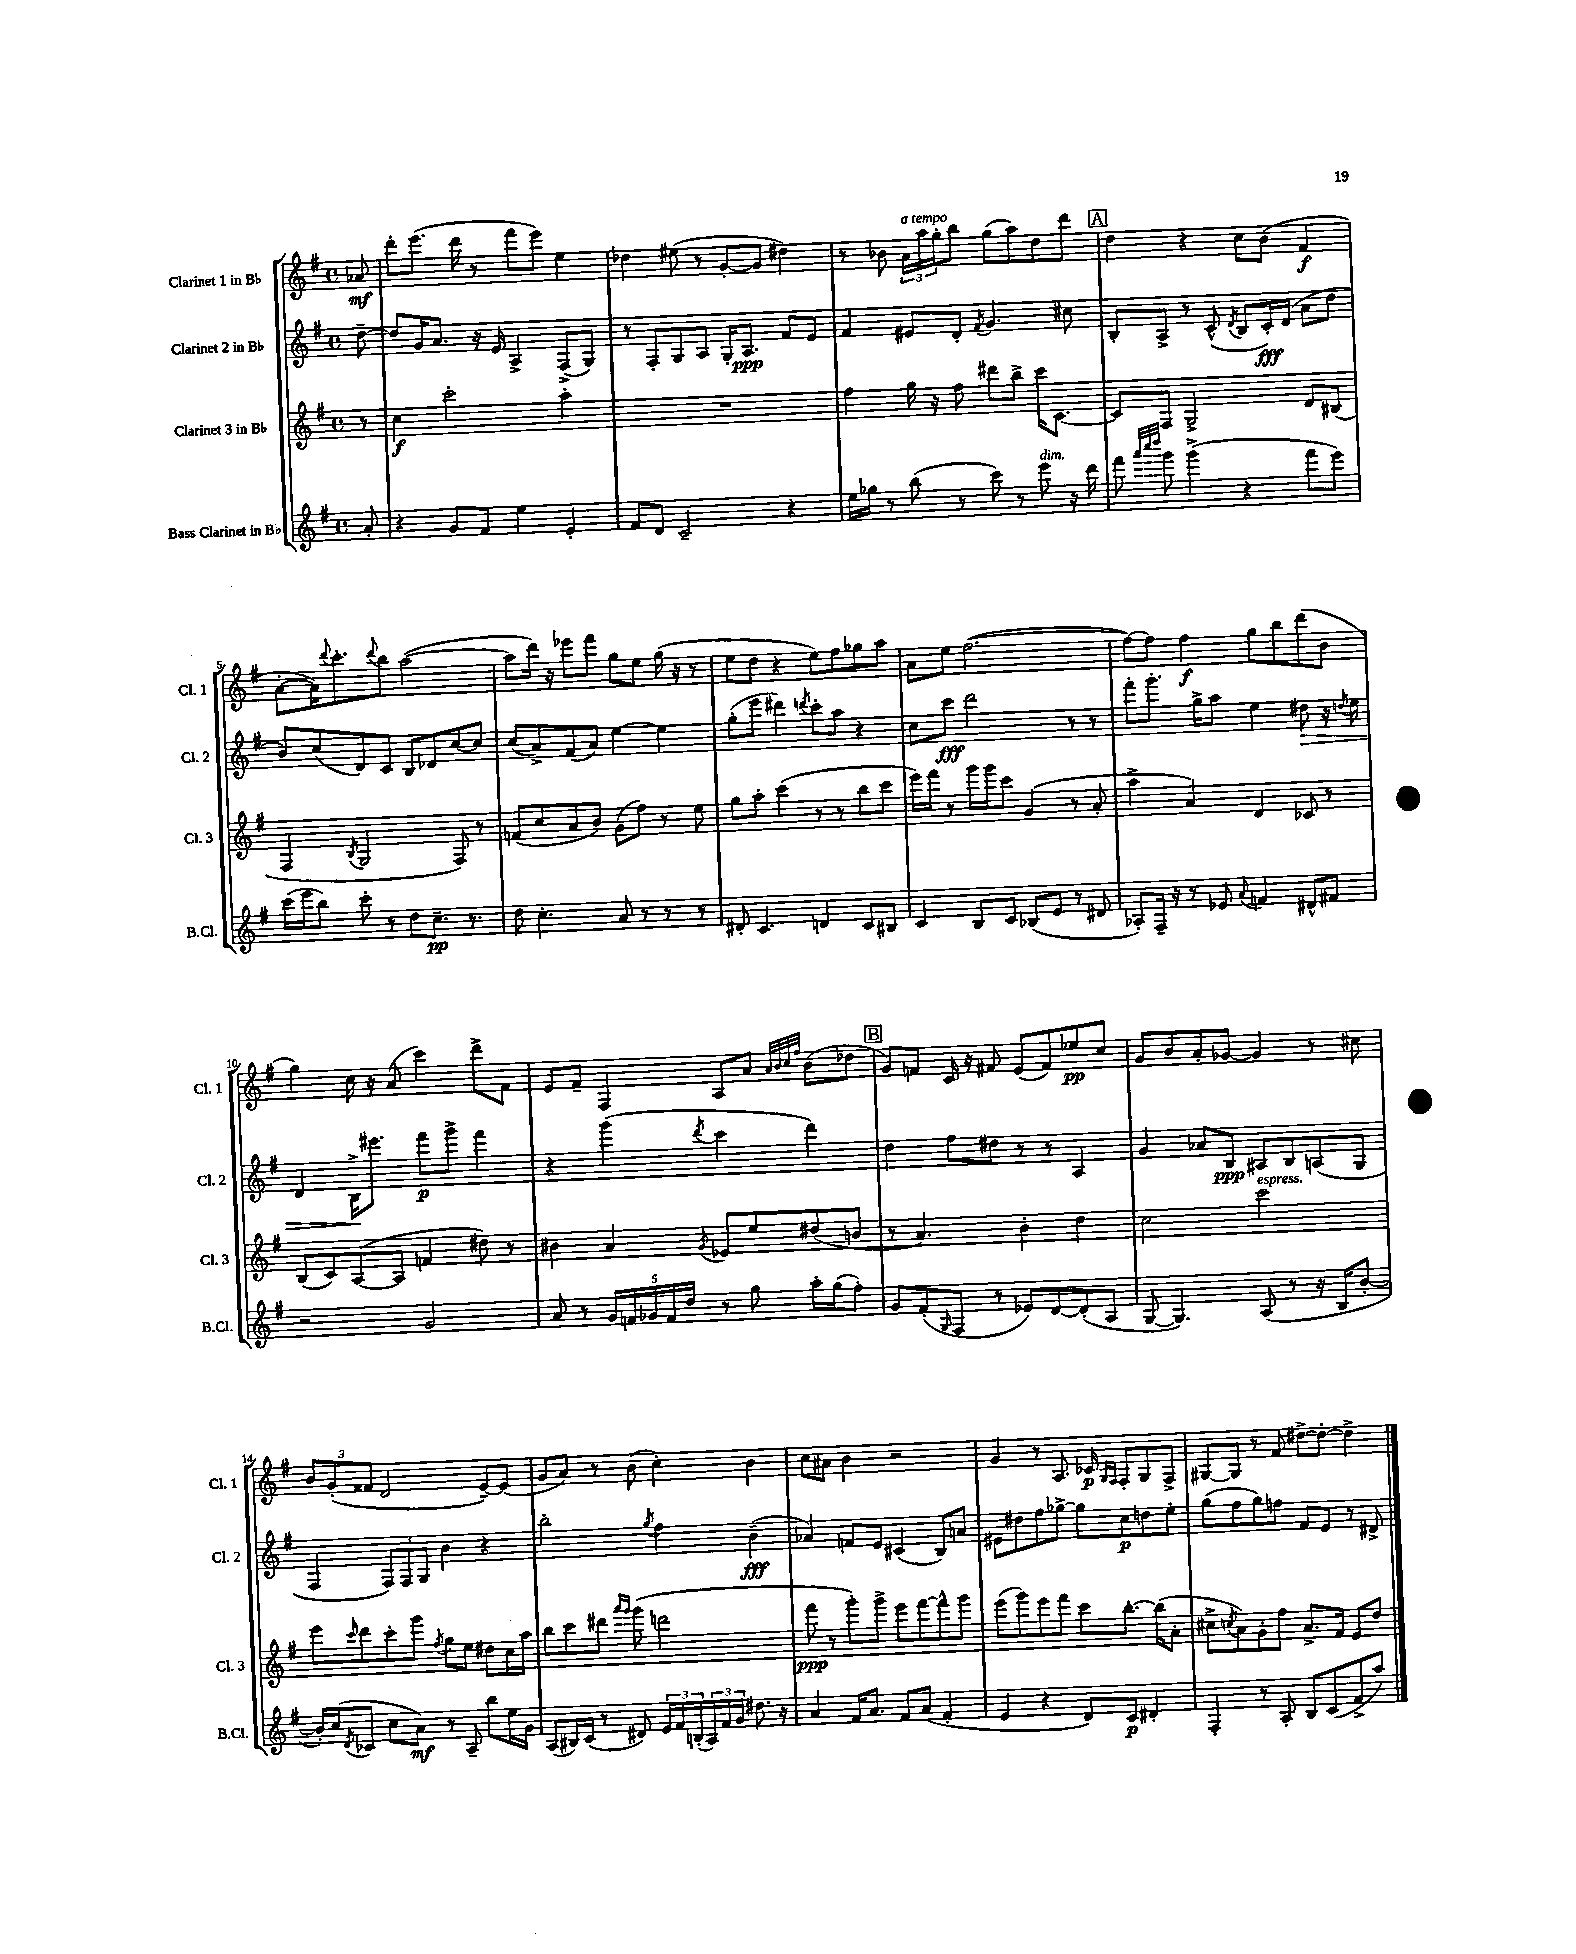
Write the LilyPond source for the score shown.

<<
\new StaffGroup <<
\new Staff = "s0" \with { instrumentName = "Clarinet 1 in Bb" shortInstrumentName = "Cl. 1" } {
    \clef treble \key g \major \defaultTimeSignature \time 4/4 \partial 8
    aes'8\mf |
    d'''8-. e'''8.( d'''16 r8 fis'''8 e'''8) e''4 |
    des''4 eis''8( r8 g'8~-. g'8 dis''4) |
    r8 bes'8 \tuplet 3/2 { a'16^\markup { \italic "a tempo" } a''16 g''16-. } b''8 g''8( a''8) d''8 d'''8 |
    \mark \markup { \box "A" } d''4 r4 c''8 b'8( fis'4\f |
    a'8~-. a'16) \appoggiatura { d'''8 } c'''8.-. \appoggiatura { d'''8 } b''8 a''2~( |
    a''8 d'''16) r16 ees'''8 fis'''8 g''8 e''8 g''16( r16 r8 |
    e''8 d''8 r4 e''8) fis''8 ges''8 a''8 |
    a'8 e''8 fis''2.~( |
    fis''8~) fis''8 fis''4\f g''8 b''8 d'''8( b'8 |
    g''4) c''16 r16 a'8( c'''4) d'''8-> fis'8 |
    e'8 fis'8-- fis4 a8 a'8 \grace { a'32 b'32 c''32 fis''32 } b'8( des''8 |
    \mark \markup { \box "B" } g'8) f'8 c'16 r16 fis'8 e'8( fis'8) ees''8\pp c''8 |
    g'8 b'8 a'8-. ges'8~ ges'4 r8 cis''8 |
    \tuplet 3/2 { b'8 g'8-.( fisis'8 } d'2 e'8~--) e'8( |
    g'8 a'8) r8 b'8( c''4-.) b'4 |
    c''8 ais'8 b'4 r2 |
    g'4 r8 a8. ces'16\p \grace { g16 fis16 } fis8-. g8 fis8-> |
    gis8~ gis8 r8 fis'8 dis''8~-> dis''8~-. dis''4-> \bar "|." |
}
\new Staff = "s1" \with { instrumentName = "Clarinet 2 in Bb" shortInstrumentName = "Cl. 2" } {
    \clef treble \key g \major \defaultTimeSignature \time 4/4 \partial 8
    d''8~-- |
    d''8 g'16 a'8. r16 e'16 a4-> fis8->( g8) |
    r8 fis8-. g8 a8 g16-. a8.\ppp fis'8 e'8 |
    fis'4 eis'8 d'8-. \acciaccatura { fis'8 } g'4. cis''8 |
    \mark \markup { \box "A" } b8-. a8-> r8 c'8-^( \acciaccatura { d'8 } b8 c'16-.\fff) d'16( a'8 d''8 |
    b'8) c''8( d'8) c'8 b8 des'8 c''8~ c''8 |
    c''8( a'8->) fis'8( a'8) e''4~ e''4 |
    g''8-.( e'''8 dis'''4) \acciaccatura { d'''8 } c'''8-. a''8 r4 |
    c''8 c'''8\fff d'''2 r8 r8 |
    fis'''8-. g'''8.-. g''16-> a''8 e''4 dis''8\> r16 \acciaccatura { d''8 } e''16 |
    d'4 b16->\! eis'''8. fis'''8\p g'''8-> fis'''4 |
    r4 g'''4( \acciaccatura { d'''8 } c'''4 d'''4) |
    \mark \markup { \box "B" } d''4 fis''8 dis''8 r8 r8 a4 |
    g'4 aes'8 b8\ppp ais8 b8 a8( g8 |
    fis4 \tuplet 3/2 { fis8) fis8 g8 } b'4 r4 |
    b''2-. \acciaccatura { g''8 } fis''4 b'4--\fff( |
    aes'4) f'8 e'8 cis'4( b8) a'8 |
    eis'8 dis''8 fis''8 ges''8~-> ges''8 c''8\p d''8 e''8-. |
    g''8( fis''8 g''8) f''8 fis'8 e'8 r8 dis'8-> \bar "|." |
}
\new Staff = "s2" \with { instrumentName = "Clarinet 3 in Bb" shortInstrumentName = "Cl. 3" } {
    \clef treble \key g \major \defaultTimeSignature \time 4/4 \partial 8
    r8 |
    c''4\f c'''2-. a''4-. |
    R1 |
    fis''4 g''16 r16 fis''8 dis'''8 b''8-> c'''16 c'8.~ |
    \mark \markup { \box "A" } c'8 fis8 g2-> d'8 bis8( |
    fis4 \acciaccatura { b8 } g2 fis8) r8 |
    f'8( c''8 a'8 b'8) g'8( fis''8) r8 e''8 |
    g''8 a''8-. c'''4( r8 r8 b''8 c'''8 |
    e'''16) fis'''16 r8 g'''16 g'''16 c'''8 g'4( r8 a'8-. |
    a''4-> a'4) d'4 ces'8 r8 |
    b8( c'8) a8~( a8 f'4 dis''8) r8 |
    bis'4 a'4 \acciaccatura { g'8 } ees'8 e''8 dis''8( b'8 |
    \mark \markup { \box "B" } r8 a'4.) b'4-. d''4 |
    c''2 c'''2^\markup { \italic "espress." } |
    e'''8 \grace { c'''16 } d'''8 c'''8-. g'''8 \acciaccatura { fis''8 } g''8 e''8 dis''8 c''16 a''16 |
    b''8 c'''8 dis'''8 \grace { a'''16 g'''16 } g'''8( d'''2 |
    fis'''8\ppp r8 g'''8-.) g'''8-> e'''8 fis'''8~ fis'''8-^ g'''8 |
    e'''8( g'''8) e'''8 fis'''8 c'''8 b''8.~-. b''16( a'8-. |
    cis''8-> \acciaccatura { c''8 } a'8) g'8-. fis''8 a'8.-> fis'16 e'8 d''8 \bar "|." |
}
\new Staff = "s3" \with { instrumentName = "Bass Clarinet in Bb" shortInstrumentName = "B.Cl." } {
    \clef treble \key g \major \defaultTimeSignature \time 4/4 \partial 8
    a'8-. |
    r4 g'8 fis'8 e''4 e'4-. |
    fis'8 d'8 c'2-- r4 |
    e''16 ges''16 r8 b''8( r8 c'''8) r8 e'''8^\markup { \italic "dim." } r16 d'''16 |
    \mark \markup { \box "A" } fis'''8 \grace { a'''32 c''''32 d''''32 } g'''8 g'''4->( r4 fis'''8 e'''8) |
    c'''16( e'''16 b''8) c'''8-. r8 d''8 c''8.--\pp r8. |
    d''8 c''4.-. a'8 r8 r8 r8 |
    dis'8-. c'4. d'4 c'8 bis8 |
    c'4 b8 c'8 bes8( e'8 r8 dis'8 |
    aes8-.) fis16-- r16 r8 ees'8 \appoggiatura { a'8 } f'4 dis'8-^ fis'8 |
    r2 g'2 |
    a'8 r8 \tuplet 5/4 { g'16 f'16 ges'16 f'16 d''16 } r8 g''8 a''16-. g''16( fis''8-.) |
    \mark \markup { \box "B" } g'8 fis'8-.( \grace { g16 } fis8 r8 ees'8) d'8~ d'8-.( a8 |
    g8~ g4.) a8( r8 r16 b16 b'8~-. |
    b'16-.) c''16( \acciaccatura { d'8 } ces'8 c''8 a'8\mf) r8 a8-- b''8 e''16 g'16 |
    a8( bis16) c'16( r8 dis'8) \tuplet 3/2 { e'16 fis'16 b16-.( } \tuplet 3/2 { a16) fis'16 g'16 } dis''8. r16 |
    a'4 fis'16 a'8. fis'8 a'8( fis'4-. |
    e'4 r4 d'8) c'8\p dis'4-. |
    fis4-. r8 a8-. b8 c'8( fis'8-> a''8) \bar "|." |
}
>>
>>
